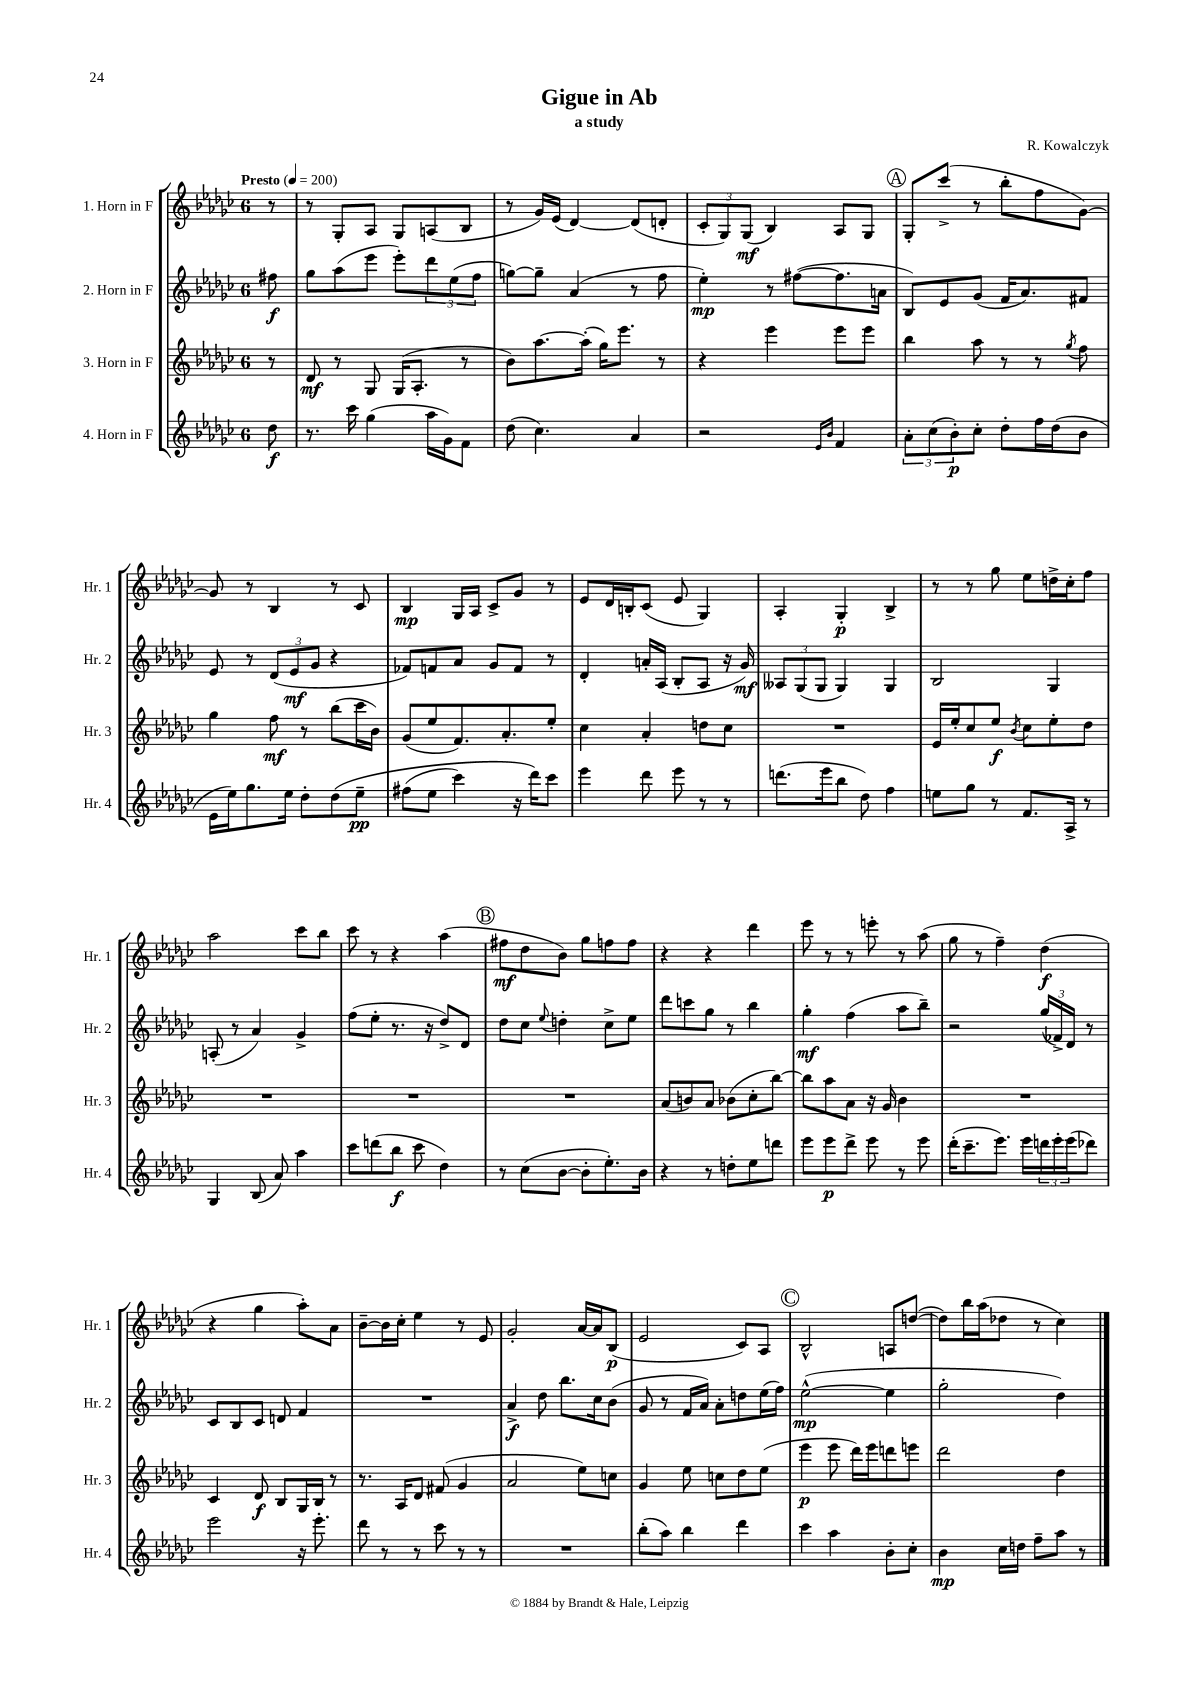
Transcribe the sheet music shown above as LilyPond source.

\header { title = "Gigue in Ab" composer = "R. Kowalczyk" subtitle = "a study" }
<<
\new StaffGroup <<
\new Staff = "s0" \with { instrumentName = "1. Horn in F" shortInstrumentName = "Hr. 1" } {
    \clef treble \key ges \major \once \override Staff.TimeSignature.style = #'single-digit \time 6/8 \partial 8 \tempo "Presto" 4 = 200
    r8 |
    r8 ges8-. aes8 ges8 a8( bes8 |
    r8 ges'16) ees'16( des'4~) des'8( d'8-. |
    \tuplet 3/2 { ces'8-. ges8) ges8\mf( } bes4) aes8 ges8 |
    \mark \markup { \circle "A" } ges8-. ces'''8->( r8 bes''8-. f''8 ges'8~) |
    ges'8 r8 bes4 r8 ces'8 |
    bes4\mp ges16 aes16 ces'8-> ges'8 r8 |
    ees'8 des'16 b16-. ces'8( ees'8 ges4) |
    aes4-. ges4-.\p bes4-> |
    r8 r8 ges''8 ees''8 d''16-> ces''16-. f''8 |
    aes''2 ces'''8 bes''8 |
    ces'''8 r8 r4 aes''4( |
    \mark \markup { \circle "B" } fis''8\mf des''8 bes'8) ges''8 f''8 f''8 |
    r4 r4 des'''4 |
    ees'''8 r8 r8 e'''8-. r8 aes''8( |
    ges''8 r8 f''4--) des''4\f( |
    r4 ges''4 aes''8-.) aes'8 |
    bes'8~-- bes'16 ces''16-. ees''4 r8 ees'8 |
    ges'2-. aes'16~ aes'16 bes8\p( |
    ees'2 ces'8) aes8 |
    \mark \markup { \circle "C" } bes2-^ a8 d''8~( |
    d''8) bes''16 aes''16( des''8 r8 ces''4) \bar "|." |
}
\new Staff = "s1" \with { instrumentName = "2. Horn in F" shortInstrumentName = "Hr. 2" } {
    \clef treble \key ges \major \once \override Staff.TimeSignature.style = #'single-digit \time 6/8 \partial 8
    fis''8\f |
    ges''8 aes''8( ees'''8 ees'''8-.) \tuplet 3/2 { des'''8 ees''8( f''8 } |
    g''8~) g''8-- aes'4( r8 f''8 |
    ees''4-.\mp) r8 fis''8~( fis''8. a'16 |
    \mark \markup { \circle "A" } bes8) ees'8 ges'8( f'16 aes'8.) fis'8 |
    ees'8 r8 \tuplet 3/2 { des'8( ees'8\mf ges'8 } r4 |
    fes'8) f'8 aes'8 ges'8 f'8 r8 |
    des'4-. a'16-. aes16( bes8-. aes8 r16 ges'16\mf) |
    \tuplet 3/2 { aeses8 ges8( ges8 } ges4) ges4 |
    bes2 ges4 |
    a8-.( r8 aes'4) ges'4-> |
    f''8( ees''8-. r8. r16 des''8->) des'8 |
    \mark \markup { \circle "B" } des''8 ces''8 \appoggiatura { ees''8 } d''4-. ces''8-> ees''8 |
    des'''8 c'''8 ges''8 r8 bes''4 |
    ges''4-.\mf f''4( aes''8 bes''8--) |
    r2 \tuplet 3/2 { ges''16( fes'16->) des'16 } r8 |
    ces'8 bes8 ces'8 d'8 f'4 |
    R2. |
    aes'4->\f des''8 bes''8. ces''16 bes'8( |
    ges'8 r8 f'16 aes'16) aes'8-. d''8 ees''16( f''16) |
    \mark \markup { \circle "C" } ees''2~-^\mp( ees''4 |
    ges''2-. des''4) \bar "|." |
}
\new Staff = "s2" \with { instrumentName = "3. Horn in F" shortInstrumentName = "Hr. 3" } {
    \clef treble \key ges \major \once \override Staff.TimeSignature.style = #'single-digit \time 6/8 \partial 8
    r8 |
    des'8\mf r8 ges8 ges16( aes8.-. r8 |
    bes'8) aes''8.~ aes''16-.( ges''16) ees'''8. r8 |
    r4 ees'''4 ees'''8 ees'''8 |
    \mark \markup { \circle "A" } bes''4 aes''8 r8 r8 \acciaccatura { ges''8 } f''8 |
    ges''4 f''8\mf r8 bes''8( ces'''16 bes'16) |
    ges'8( ees''8 f'8.) aes'8.-. ees''8-. |
    ces''4 aes'4-. d''8 ces''8 |
    R2. |
    ees'16 ees''16-. ces''8 ees''8\f \acciaccatura { bes'8 } ces''8 ees''8-. des''8 |
    R2. |
    R2. |
    \mark \markup { \circle "B" } R2. |
    aes'8( b'8) aes'8 bes'8( ces''8-. bes''8~) |
    bes''8 aes''8 aes'8 r16 ges'16 bes'4 |
    R2. |
    ces'4 des'8\f bes8 ges16 bes16 r8 |
    r8. aes16 des'8 fis'8( ges'4 |
    aes'2 ees''8) c''8 |
    ges'4 ees''8 c''8 des''8 ees''8( |
    \mark \markup { \circle "C" } ees'''4\p ees'''8 des'''16) ees'''16 d'''8 e'''8 |
    des'''2 des''4 \bar "|." |
}
\new Staff = "s3" \with { instrumentName = "4. Horn in F" shortInstrumentName = "Hr. 4" } {
    \clef treble \key ges \major \once \override Staff.TimeSignature.style = #'single-digit \time 6/8 \partial 8
    des''8\f |
    r8. ces'''16 ges''4( aes''16 ges'16) f'8 |
    des''8( ces''4.) aes'4 |
    r2 \grace { ees'16 bes'16 } f'4 |
    \mark \markup { \circle "A" } \tuplet 3/2 { aes'8-. ces''8( bes'8-.\p) } ces''8-. des''8-. f''16 des''16( bes'8 |
    ees'16 ees''16) ges''8. ees''16 des''8-. des''8\( ees''8--\pp |
    fis''8( ees''8 ces'''4) r16 des'''16\) ces'''8 |
    ees'''4 des'''8 ees'''8 r8 r8 |
    d'''8.( ees'''16 bes''8 des''8) f''4 |
    e''8 ges''8 r8 f'8. aes16-> r8 |
    ges4 bes8( aes'8) aes''4 |
    ces'''8 d'''8( bes''8\f ces'''8 des''4) |
    \mark \markup { \circle "B" } r8 ces''8( bes'8~ bes'8-. ees''8.-.) bes'16 |
    r4 r8 d''8-. ees''8 d'''8 |
    ees'''8 ees'''8\p des'''8-> ees'''8 r8 ees'''8 |
    des'''16-.( ces'''8.-- ees'''8.) ees'''16 \tuplet 3/2 { d'''16 ees'''16-. ees'''16( } des'''8) |
    ees'''2 r16 ees'''8.-. |
    des'''8 r8 r8 ces'''8 r8 r8 |
    R2. |
    bes''8-.( aes''8) bes''4 des'''4 |
    \mark \markup { \circle "C" } ces'''4 aes''4 bes'8-. ces''8-. |
    bes'4\mp ces''16 d''16 f''8-- aes''8 r8 \bar "|." |
}
>>
>>
\layout { \context { \Score \remove "Bar_number_engraver" } }
